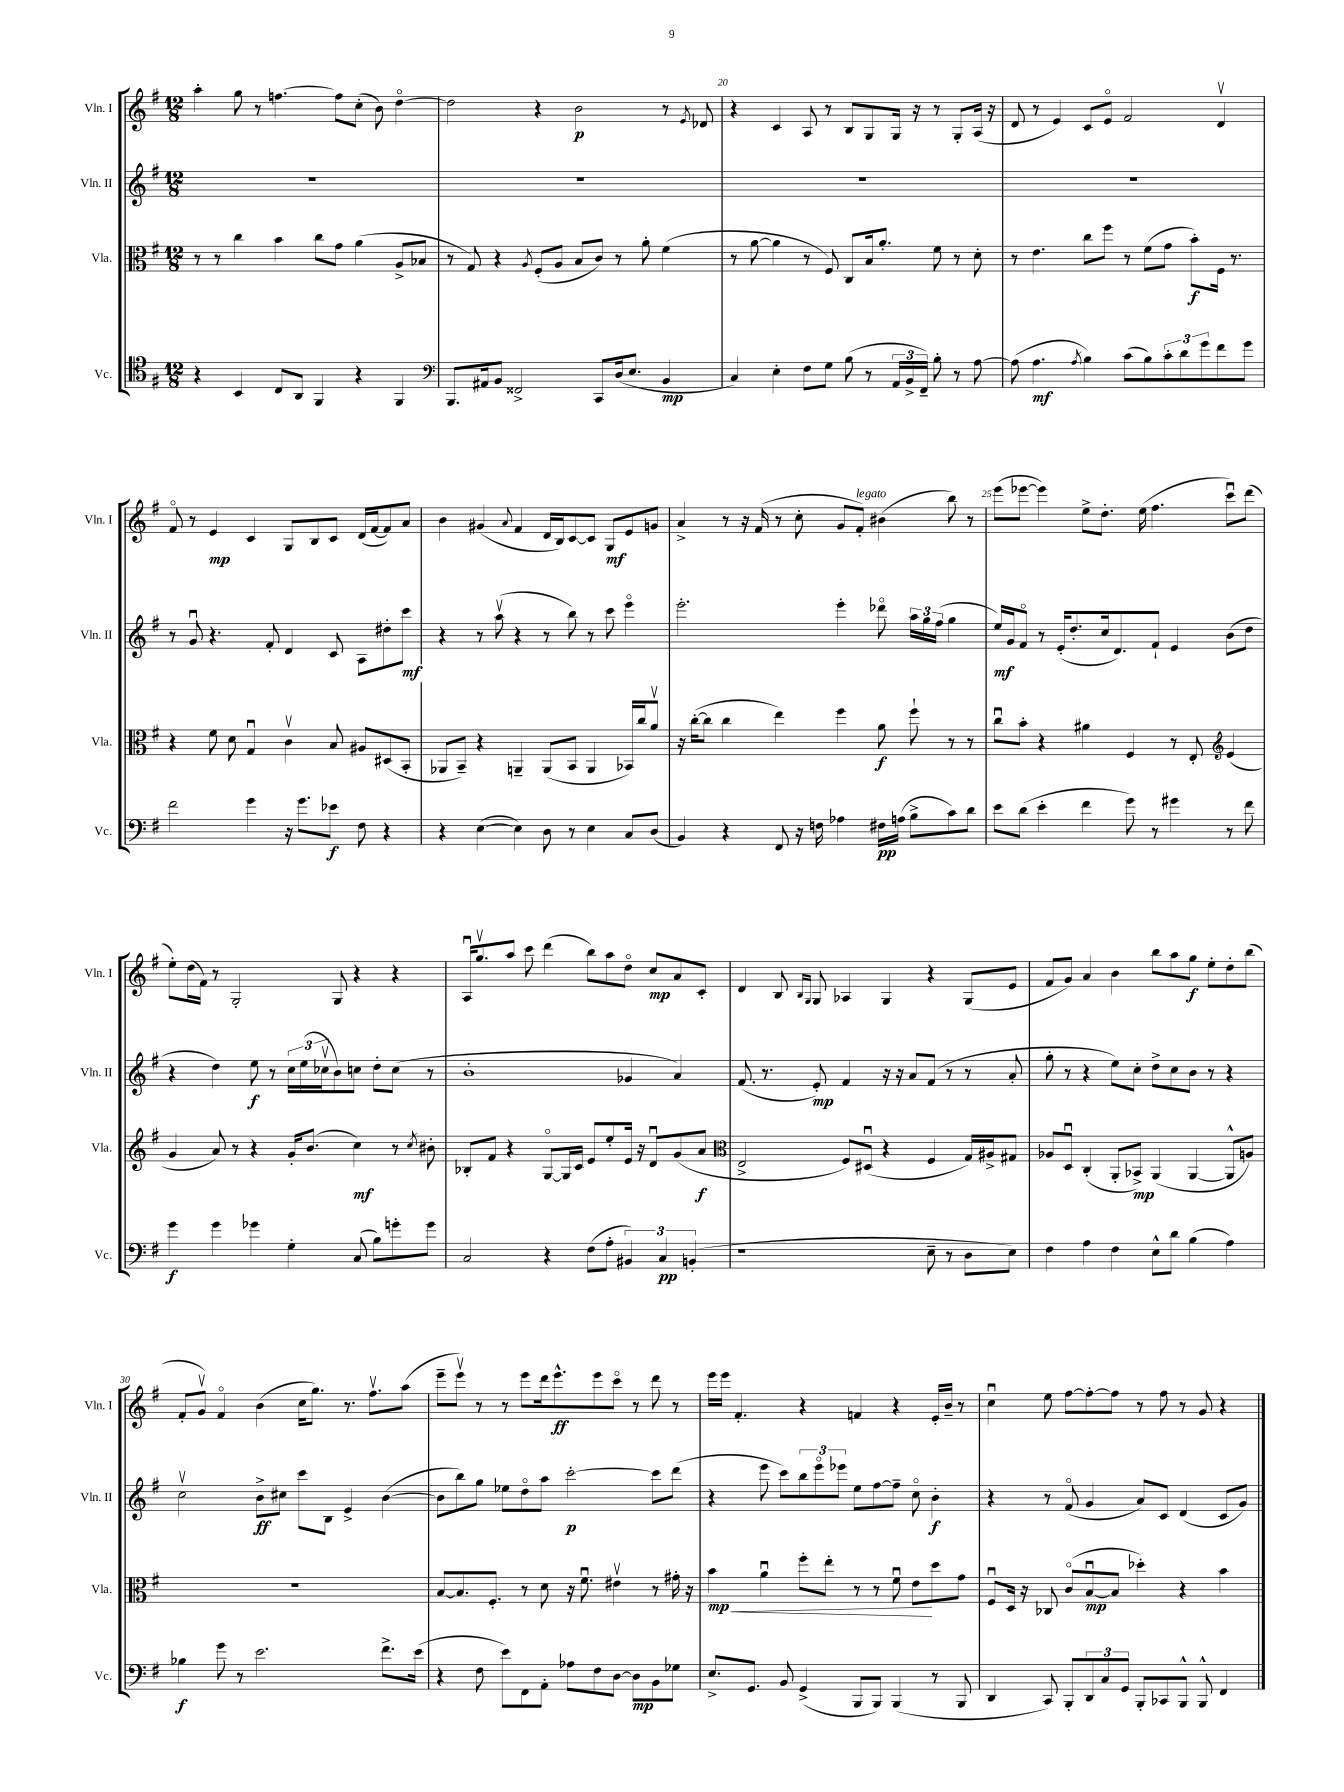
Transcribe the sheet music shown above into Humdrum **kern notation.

**kern	**dynam	**kern	**dynam	**kern	**dynam	**kern	**dynam
*part4	*part4	*part3	*part3	*part2	*part2	*part1	*part1
*staff4	*staff4	*staff3	*staff3	*staff2	*staff2	*staff1	*staff1
*I"Vc.	*	*I"Vla.	*	*I"Vln. II	*	*I"Vln. I	*
*I'Vc.	*	*I'Vla.	*	*I'Vln. II	*	*I'Vln. I	*
*clefC4	*	*clefC3	*	*clefG2	*	*clefG2	*
*k[f#]	*	*k[f#]	*	*k[f#]	*	*k[f#]	*
*M12/8	*	*M12/8	*	*M12/8	*	*M12/8	*
=18	=18	=18	=18	=18	=18	=18	=18
4r	.	8r	.	1.r	.	4aa'\	.
.	.	8r	.	.	.	.	.
4BB/	.	4cc\	.	.	.	8gg\	.
.	.	.	.	.	.	8r	.
8C/L	.	4b\	.	.	.	[4.ffn\	.
8AA/J	.	.	.	.	.	.	.
4FF#/	.	8cc\L	.	.	.	.	.
.	.	8g\J	.	.	.	8ff\L]	.
4r	.	(4a\	.	.	.	(8cc'\J	.
.	.	.	.	.	.	8b\)	.
4FF#/	.	8A^/L	.	.	.	[4dd\	.
.	.	8B-X/J	.	.	.	.	.
=19	=19	=19	=19	=19	=19	=19	=19
*clefF4	*	*	*	*	*	*	*
8.BBB/L	.	8r	.	1.r	.	2dd\]	.
.	.	8G/)	.	.	.	.	.
16AA#X/k	.	.	.	.	.	.	.
8BB/J	.	4r	.	.	.	.	.
2FF##X^/	.	.	.	.	.	.	.
.	.	8qA/	.	.	.	.	.
.	.	(8F#'/L	.	.	.	4r	.
.	.	8A/J	.	.	.	.	.
.	.	8B/L	.	.	.	2b\	p
8CC/L	.	8c/J)	.	.	.	.	.
(16D/k	.	8r	.	.	.	.	.
8.E/J	.	.	.	.	.	.	.
.	.	8a'\	.	.	.	.	.
4BB/	mp	(4f#\	.	.	.	8r	.
.	.	.	.	.	.	8qe/	.
.	.	.	.	.	.	8d-X/	.
=20	=20	=20	=20	=20	=20	=20	=20
4C/)	.	8r	.	1.r	.	4r	.
.	.	[8a\	.	.	.	.	.
4E'\	.	4a\]	.	.	.	4c/	.
8F#\L	.	8r	.	.	.	8A/	.
8G\J	.	8F#/)	.	.	.	8r	.
(8B\	.	8C/L	.	.	.	8B/L	.
8r	.	16B/k	.	.	.	8G/	.
.	.	8.a'/J	.	.	.	.	.
24AA/LL	.	.	.	.	.	16G/Jk	.
24BB^/	.	.	.	.	.	.	.
.	.	.	.	.	.	16r	.
24FF#~/JJ)	.	.	.	.	.	.	.
8B'\	.	8f#\	.	.	.	8r	.
8r	.	8r	.	.	.	8G'/L	.
[8A\	.	8d'\	.	.	.	(16A/Jk	.
.	.	.	.	.	.	16r	.
=21	=21	=21	=21	=21	=21	=21	=21
(8A\]	.	8r	.	1.r	.	8d/	.
4.A\	mf	4.e\	.	.	.	8r	.
.	.	.	.	.	.	4e/)	.
8qA/	.	.	.	.	.	.	.
4B\)	.	8cc\L	.	.	.	8c/L	.
.	.	8ff#\J	.	.	.	8e/J	.
(8c\L	.	8r	.	.	.	2f#/	.
8B\)	.	(8f#\L	.	.	.	.	.
12c'\	.	8g\J	.	.	.	.	.
12d\	.	.	.	.	.	.	.
.	.	8b'\L)	f	.	.	.	.
12g\	.	.	.	.	.	.	.
8f#\	.	16F#\Jk	.	.	.	4dv/	.
.	.	8.r	.	.	.	.	.
8g\J	.	.	.	.	.	.	.
!!LO:LB:g=z
=22	=22	=22	=22	=22	=22	=22	=22
2f#\	.	4r	.	8r	.	8f#/	.
.	.	.	.	8gu/	.	8r	.
.	.	8f#\	.	4.r	.	4e/	mp
.	.	8d\	.	.	.	.	.
4g\	.	4Gu/	.	.	.	4c/	.
.	.	.	.	8f#'/	.	.	.
16r	.	4cv\	.	4d/	.	8G/L	.
8.g\L	.	.	.	.	.	.	.
.	.	.	.	.	.	8B/	.
8e-X\J	f	8B/	.	8c/	.	8c/J	.
8F#\	.	8A#X/L	.	8A\L	.	(16d/LL	.
.	.	.	.	.	.	[16f#/J	.
4r	.	(8D#X/	.	8dd#X'\	.	8f#/])	.
.	.	8BB'/J	.	8ccc\J	mf	8a/J	.
=23	=23	=23	=23	=23	=23	=23	=23
4r	.	8AA-X/L	.	4r	.	4b\	.
.	.	8BB~/J)	.	.	.	.	.
([4E\	.	4r	.	8r	.	(4g#X/	.
.	.	.	.	(8aav\	.	.	.
.	.	.	.	.	.	8qqa/	.
4E\])	.	4AAn~/	.	4r	.	4f#/	.
8D\	.	(8AA/L	.	8r	.	16d/LL	.
.	.	.	.	.	.	16B/J)	.
8r	.	8BB/J	.	8bb\)	.	[8c/	.
4E\	.	4AA/	.	8r	.	8c/J]	.
.	.	.	.	8ccc\	.	8G/L	mf
8C/L	.	16BB-X/LL)	.	4eee\	.	8e/	.
.	.	16cc/J	.	.	.	.	.
(8D/J	.	8av/J	.	.	.	8gn/J	.
=24	=24	=24	=24	=24	=24	=24	=24
4BB/)	.	16r	.	2.eee'\	.	4a^/	.
.	.	([16cc'\KL	.	.	.	.	.
.	.	8cc\J]	.	.	.	.	.
4r	.	4cc\	.	.	.	8r	.
.	.	.	.	.	.	16r	.
.	.	.	.	.	.	(16f#/	.
8FF#/	.	4ee\)	.	.	.	8r	.
16r	.	.	.	.	.	8cc'\	.
16Fn\	.	.	.	.	.	.	.
4A-X\	.	4ff#\	.	4eee'\	.	8g/L	.
!	!	!	!	!	!	!LO:TX:a:i:t=legato	!
.	.	.	.	.	.	8f#'/J)	.
16F#X\LL	pp	8a\	f	8ddd-X\	.	(4b#X\	.
(16An\JJ	.	.	.	.	.	.	.
8B^\L	.	8ff#`\	.	24aa\LL	.	.	.
.	.	.	.	24gg\	.	.	.
.	.	.	.	(24ff#\JJ	.	.	.
8c\)	.	8r	.	4gg\	.	8bb\)	.
8d\J	.	8r	.	.	.	8r	.
=25	=25	=25	=25	=25	=25	=25	=25
8e\L	.	8ccu\L	.	16ee/LL)	mf	(8eee\L	.
.	.	.	.	16g/J	.	.	.
(8d\J	.	8b'\J	.	8f#/J	.	[8eee-X\J	.
4e'\	.	4r	.	8r	.	4eee-\])	.
.	.	.	.	(16e'/KL	.	.	.
.	.	.	.	8.dd'/	.	.	.
4f#\	.	4a#X\	.	.	.	8ee^\L	.
.	.	.	.	16cc/k	.	8.dd'\J	.
.	.	.	.	8.d/)	.	.	.
8g\)	.	4F#/	.	.	.	.	.
.	.	.	.	.	.	(16ee\	.
8r	.	.	.	8f#`/J	.	4.ff#\	.
4g#X\	.	8r	.	4e/	.	.	.
.	.	8E'/	.	.	.	.	.
*	*	*clefG2	*	*	*	*	*
8r	.	(4e/	.	(8b\L	.	8cccu\L)	.
8f#\	.	.	.	8dd\J	.	(8ddd\J	.
!!LO:LB:g=z
=26	=26	=26	=26	=26	=26	=26	=26
4g\	f	4g/	.	4r	.	8ee'\L)	.
.	.	.	.	.	.	(16dd\L	.
.	.	.	.	.	.	16f#\JJ)	.
4g\	.	8a/)	.	4dd\)	.	8r	.
.	.	8r	.	.	.	2G'/	.
4g-X\	.	4r	.	8ee\	f	.	.
.	.	.	.	8r	.	.	.
4G'\	.	16g'/KL	.	24cc\LL	.	.	.
.	.	.	.	(24ee\	.	.	.
.	.	(8.b/J	.	.	.	.	.
.	.	.	.	24cc-Xv\J	.	.	.
.	.	.	.	8b\)	.	8G/	.
(8C/	.	4cc\)	mf	8ccn\J	.	4r	.
8B\L)	.	.	.	8dd'\L	.	.	.
8gn'\	.	8r	.	(8cc\J	.	4r	.
.	.	8qcc/	.	.	.	.	.
8g\J	.	8b#X'\	.	8r	.	.	.
=27	=27	=27	=27	=27	=27	=27	=27
2C/	.	8B-X'/L	.	1b'	.	16Au/KL	.
.	.	.	.	.	.	8.ggv/	.
.	.	8f#/J	.	.	.	.	.
.	.	4r	.	.	.	8aa/J	.
.	.	.	.	.	.	8ccc\	.
4r	.	[8G/L	.	.	.	(4ddd\	.
.	.	16G/L]	.	.	.	.	.
.	.	16c/JJ	.	.	.	.	.
(8F#\L	.	8e/L	.	.	.	8bb\L)	.
8A'\J	.	8ee'/	.	.	.	8aa\	.
6BB#X/)	.	16e/Jk	.	4g-X/	.	8dd\J	.
.	.	16r	.	.	.	.	.
.	.	8du/L	.	.	.	8cc/L	mp
6C/	pp	.	.	.	.	.	.
.	.	(8g/	.	4a/)	.	8a/	.
(6BBn'/	.	.	.	.	.	.	.
.	.	8a/J	f	.	.	8c'/J	.
=28	=28	=28	=28	=28	=28	=28	=28
*	*	*clefC3	*	*	*	*	*
1r	.	2E^/	.	(8.f#/	.	4d/	.
.	.	.	.	8.r	.	.	.
.	.	.	.	.	.	8B/	.
.	.	.	.	.	.	16qqB/LL	.
.	.	.	.	.	.	16qqG/JJ	.
.	.	.	.	8e'/)	mp	8G/	.
.	.	8F#/L)	.	4f#/	.	4A-X/	.
.	.	(8D#Xu/J	.	.	.	.	.
.	.	4r	.	16r	.	4G/	.
.	.	.	.	16r	.	.	.
.	.	.	.	8a/L	.	.	.
8E~\	.	4F#/	.	(8f#/J	.	4r	.
8r	.	.	.	8r	.	.	.
8D\L	.	16G/LL)	.	8r	.	(8G/L	.
.	.	16A#X^/J	.	.	.	.	.
8E\J)	.	8G#X/J	.	8a'/	.	8e/J	.
=29	=29	=29	=29	=29	=29	=29	=29
4F#\	.	8A-X/L	.	8gg'\	.	8f#/L	.
.	.	8Du/J	.	8r	.	8g/J)	.
4A\	.	(4C'/	.	4r	.	4a/	.
4F#\	.	8AA'/L	.	8ee\L)	.	4b\	.
.	.	8BB-X^/J)	mp	8cc'\J	.	.	.
8E^^\L	.	(4AA/	.	8dd^\L	.	8bb\L	.
8d\J	.	.	.	8cc\	.	8aa\	.
(4B\	.	[4AA/	.	8b\J	.	8gg\J	f
.	.	.	.	8r	.	8ee'\L	.
4A\)	.	8AA^^/L]	.	4r	.	8dd'\	.
.	.	8An/J)	.	.	.	(8bb\J	.
!!LO:LB:g=z
=30	=30	=30	=30	=30	=30	=30	=30
4B-X\	f	1.r	.	2ccv\	.	8f#'/L	.
.	.	.	.	.	.	8gv/J)	.
8g\	.	.	.	.	.	4f#/	.
8r	.	.	.	.	.	.	.
2.e\	.	.	.	8b^\L	ff	(4b\	.
.	.	.	.	8cc#X\J	.	.	.
.	.	.	.	8ccc\L	.	16cc\KL	.
.	.	.	.	.	.	8.gg\J)	.
.	.	.	.	8B\J	.	.	.
.	.	.	.	4e^/	.	8.r	.
.	.	.	.	.	.	8.ff#v\L	.
8.f#^\L	.	.	.	([4b\	.	.	.
.	.	.	.	.	.	(8aa\J	.
(16e\Jk	.	.	.	.	.	.	.
=31	=31	=31	=31	=31	=31	=31	=31
4r	.	[8B/L	.	8b\L]	.	8eee~\L	.
.	.	8.B/]	.	8bb\)	.	8eeev\J)	.
8F#\	.	.	.	8gg\J	.	8r	.
.	.	8.F#'/J	.	.	.	.	.
8e\L)	.	.	.	8ee-X\L	.	8r	.
8FF#\	.	8r	.	8dd\	.	8eee\L	.
8AA'\J	.	8d\	.	8aa\J	.	16ddd\k	.
.	.	.	.	.	.	8.eee^^\	ff
8A-X\L	.	16r	.	[2ccc'\	p	.	.
.	.	8.f#u\	.	.	.	.	.
8F#\	.	.	.	.	.	8eee\	.
[8D\J	.	4e#Xv\	.	.	.	8ccc\J	.
8D\L]	mp	.	.	.	.	8r	.
8BB\	.	8r	.	8ccc\L]	.	8ddd\	.
8G-X\J	.	16g#X'\	.	(8ddd\J	.	8r	.
.	.	16r	.	.	.	.	.
=32	=32	=32	=32	=32	=32	=32	=32
!	!	!	!LO:HP:b	!	!	!	!
8.E^/L	.	4b\	< mp	4r	.	16eee\LL	.
.	.	.	.	.	.	16eee\JJ	.
.	.	.	.	.	.	4.f#'/	.
8.GG/J	.	.	.	.	.	.	.
.	.	4au\	.	8eee\	.	.	.
8BB/	.	.	.	8ccc\L)	.	.	.
(4GG^/	.	8ff#'\L	.	12bb\	.	4r	.
.	.	.	.	12eee\	.	.	.
.	.	8ee'\J	.	.	.	.	.
.	.	.	.	12eee-X\J	.	.	.
8BBB/L	.	8r	.	8ee\L	.	4fn/	.
8BBB/J)	.	8r	.	[8ff#\	.	.	.
(4BBB/	.	8f#u\	.	8ff#~\J]	.	4r	.
.	.	8e\L	.	8cc\	.	.	.
8r	.	8dd\	[	4b'\	f	16e'/LL	.
.	.	.	.	.	.	16b~/JJ	.
8BBB/	.	8g\J	.	.	.	8r	.
=33	=33	=33	=33	=33	=33	=33	=33
4DD/	.	8F#u/L	.	4r	.	4ccu\	.
.	.	16D/Jk	.	.	.	.	.
.	.	16r	.	.	.	.	.
8CC/)	.	8C-X/	.	8r	.	8ee\	.
8BBB'/L	.	(8c/L	.	(8f#/	.	[8ff#\L	.
12DD/	.	[8Bu/	mp	4g/	.	8ff#'\_	.
12C/	.	.	.	.	.	.	.
.	.	8B/J]	.	.	.	8ff#\J]	.
12GG/J	.	.	.	.	.	.	.
8BBB'/L	.	4dd-X'\)	.	8a/L)	.	8r	.
8CC-X/	.	.	.	8c/J	.	8ff#\	.
8BBB^^/J	.	4r	.	(4d/	.	8r	.
8BBB^^/	.	.	.	.	.	8g/	.
4FF#/	.	4b\	.	8c/L	.	4r	.
.	.	.	.	8g/J)	.	.	.
==	==	==	==	==	==	==	==
*-	*-	*-	*-	*-	*-	*-	*-
